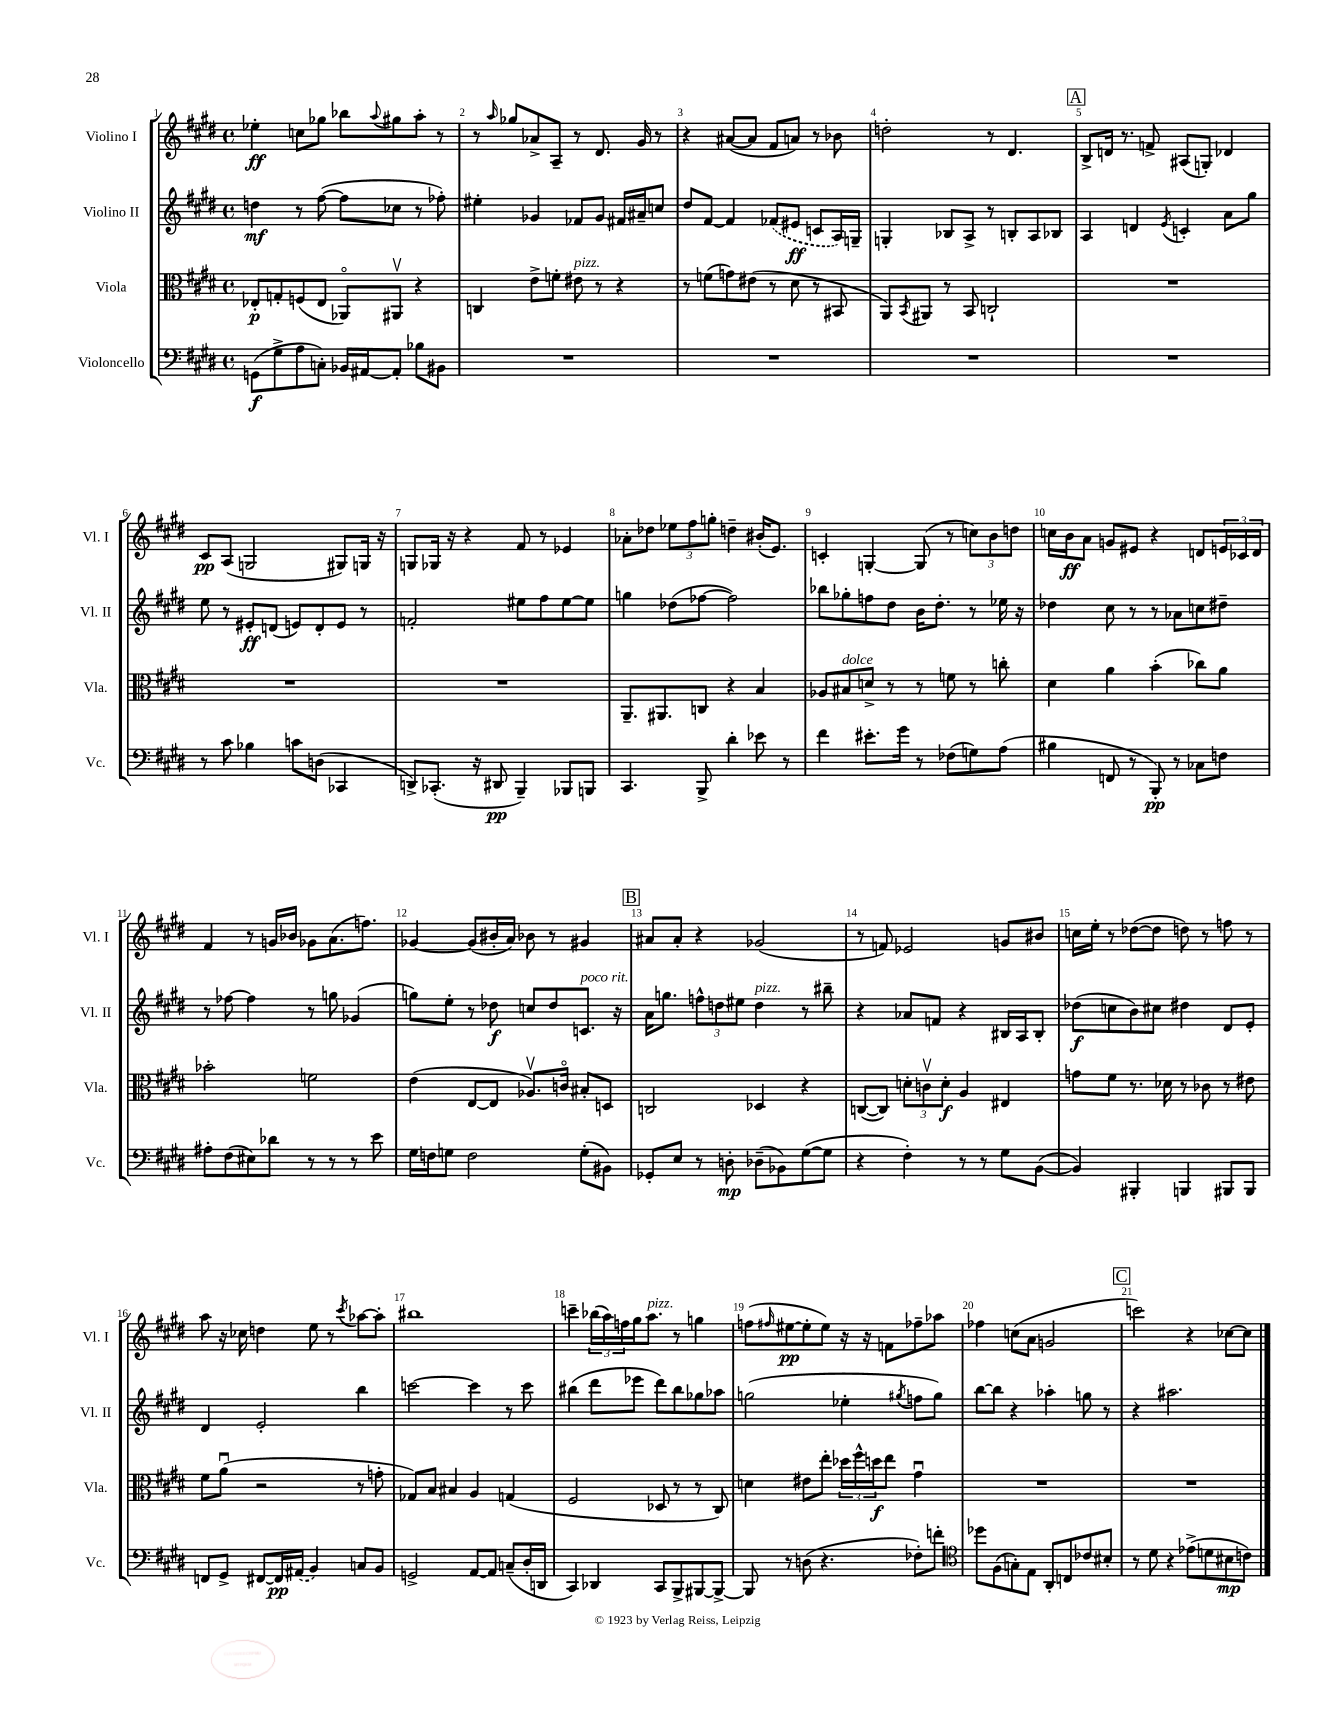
<<
\new StaffGroup <<
\new Staff = "s0" \with { instrumentName = "Violino I" shortInstrumentName = "Vl. I" } {
    \clef treble \key e \major \defaultTimeSignature \time 4/4
    ees''4-.\ff c''8 ges''8 bes''8 \appoggiatura { a''8 } gis''8 a''8-. r8 |
    r8 \grace { a''16 } ges''8 aes'8-> a8-- r8 dis'8. gis'16 r8 |
    r4 ais'8~( ais'8 fis'8 a'8) r8 bes'8 |
    d''2-. r8 dis'4. |
    \mark \markup { \box "A" } b8-> d'16 r8. f'8-> ais8( g8-.) des'4 |
    cis'8\pp a8( g2 gis8) g16 r16 |
    g8 ges16 r16 r4 fis'8 r8 ees'4 |
    aes'8-. des''8 \tuplet 3/2 { ees''8 fis''8 g''8-. } d''4-- bis'16-.( e'8.) |
    c'4-. g4~-. g8( r8 \tuplet 3/2 { c''8) b'8 d''8 } |
    c''16 b'16\ff a'8 g'8 eis'8 r4 d'8 \tuplet 3/2 { e'16 ces'16 d'16 } |
    fis'4 r8 g'16 bes'16 ges'8 a'8.( f''8.) |
    ges'4~ ges'8( bis'16-. a'16) bes'8 r8 gis'4 |
    \mark \markup { \box "B" } ais'8 ais'8-. r4 ges'2( |
    r8 f'8) ees'2 g'8 bis'8 |
    c''16 e''16-. r8 des''8~( des''8 d''8) r8 f''8 r8 |
    a''8 r16 ces''16 d''4 e''8 r8 \acciaccatura { cis'''8 } aes''8~ aes''8-. |
    bis''1 |
    c'''4-- \tuplet 3/2 { bes''16( a''16) f''16 } gis''16 a''8.^\markup { \italic "pizz." } r8 g''4 |
    f''8( \grace { fis''16 } eis''8~\pp eis''8-. eis''8) r16 r16 f'8 fes''8-- aes''8 |
    fes''4 c''8( a'8 g'2 |
    \mark \markup { \box "C" } c'''2) r4 ces''8~ ces''8 \bar "|." |
}
\new Staff = "s1" \with { instrumentName = "Violino II" shortInstrumentName = "Vl. II" } {
    \clef treble \key e \major \defaultTimeSignature \time 4/4
    d''4\mf r8 fis''8~( fis''8 ces''8 r8 fes''8-.) |
    eis''4-. ges'4 fes'8 ges'8 fis'16 ais'16-- c''8 |
    dis''8 fis'8~ fis'4 \once \slurDashed fes'8( eis'8\ff c'8 a16) g16-- |
    g4-. bes8 a8-> r8 b8-. a8 bes8 |
    \mark \markup { \box "A" } a4 d'4 \acciaccatura { e'8 } c'4-. a'8 gis''8 |
    e''8 r8 eis'8-.\ff d'8( e'8) d'8-. e'8 r8 |
    f'2-. eis''8 fis''8 eis''8~ eis''8 |
    g''4 des''8( fes''8~ fes''2) |
    bes''8 ges''8-. f''8 dis''8 b'16 dis''8.-. r8 ees''16 r16 |
    des''4 cis''8 r8 r8 aes'8 c''8 dis''8-- |
    r8 fes''8~ fes''4 r8 g''8 ges'4( |
    g''8) e''8-. r8 des''8\f c''8 des''8 c'8.^\markup { \italic "poco rit." } r16 |
    \mark \markup { \box "B" } a'16 g''8. \tuplet 3/2 { f''8-^ d''8 eis''8 } d''4^\markup { \italic "pizz." } r8 bis''8-- |
    r4 aes'8 f'8 r4 bis16 a16 bis8-. |
    des''8\f( c''8 b'8) cis''8 dis''4 dis'8 e'8-. |
    dis'4 e'2-. b''4 |
    c'''2~ c'''4 r8 c'''8 |
    bis''4( dis'''8 ees'''8 dis'''8) bis''8 ges''8 aes''8 |
    g''2( ees''4-. \acciaccatura { gis''8 } f''8 gis''8) |
    b''8~ b''8 r4 aes''4-. g''8 r8 |
    \mark \markup { \box "C" } r4 ais''2. \bar "|." |
}
\new Staff = "s2" \with { instrumentName = "Viola" shortInstrumentName = "Vla." } {
    \clef alto \key e \major \defaultTimeSignature \time 4/4
    ees8-.\p g8-. f8( ees8 aes,8\flageolet) ais,8\upbow r4 |
    c4 e'8-> f'8-. eis'8^\markup { \italic "pizz." } r8 r4 |
    r8 f'8( g'8) eis'8( r8 dis'8 r8 bis,8 |
    a,8) \acciaccatura { b,8 } ais,8 r8 b,8 c2-! |
    \mark \markup { \box "A" } R1 |
    R1 |
    R1 |
    a,8.-- ais,8. c8 r4 b4 |
    aes8 bis8^\markup { \italic "dolce" } d'8-> r8 r8 f'8 r8 c''8-. |
    dis'4 a'4 b'4-.( ces''8) a'8 |
    bes'2-. f'2 |
    e'4( e8~ e8 aes8.\upbow) c'16\flageolet bis8-. d8 |
    \mark \markup { \box "B" } c2 des4 r4 |
    c8~( c8) \tuplet 3/2 { d'8-. c'8\upbow d'8-.\f } a4 eis4 |
    g'8 fis'8 r8. des'16 r8 ces'8 r8 eis'8 |
    fis'8 a'8\downbow( r2 r8 g'8-. |
    ges8) b8 bis4 a4 g4( |
    fis2 des8 r8 r8 cis8) |
    d'4 eis'8 e''8-. \tuplet 3/2 { des''16 fis''16-^ d''16\f } e''8 gis'4\downbow |
    R1 |
    \mark \markup { \box "C" } R1 \bar "|." |
}
\new Staff = "s3" \with { instrumentName = "Violoncello" shortInstrumentName = "Vc." } {
    \clef bass \key e \major \defaultTimeSignature \time 4/4
    g,8\f( gis8-> a8 c8-.) bes,16 ais,16~ ais,8-. bes8 bis,8 |
    R1 |
    R1 |
    R1 |
    \mark \markup { \box "A" } R1 |
    r8 cis'8 bes4 c'8 d8( ces,4 |
    d,8->) ces,8.-.( r16 dis,8\pp b,,4--) bes,,8 b,,8 |
    cis,4. b,,8-> dis'4-. ees'8 r8 |
    fis'4 eis'8.-. gis'16 r8 fes8( g8) a8( |
    bis4 f,8 r8 b,,8-.\pp) r8 ces8 f8 |
    ais8-. fis8( eis8) des'8 r8 r8 r8 e'8 |
    gis16 f16 g8 f2 g8-.( bis,8) |
    \mark \markup { \box "B" } ges,8-. e8 r8 d8-.\mp des8--( bes,8) gis8~( gis8 |
    r4 fis4-.) r8 r8 gis8 b,8~( |
    b,4) bis,,4-. b,,4 bis,,8 bis,,8 |
    f,8 gis,8-> fis,8~ fis,16\pp \once \slurDashed ais,16( b,4) c8 b,8 |
    g,2-> a,8~ a,8 c8--( dis16-. d,16 |
    cis,4) des,4 cis,8 b,,8-> bis,,8~ bis,,8~-> |
    bis,,8 r8 d8( r4. fes8-.) f'8-. |
    \clef tenor des''8 fis8( g8-.) e8 a,8-. c8 ces'8 bis8-. |
    \mark \markup { \box "C" } r8 dis'8 r4 ees'8->( d'8 bis8\mp c'8) \bar "|." |
}
>>
>>
\layout { \context { \Score \override BarNumber.break-visibility = ##(#f #t #t) barNumberVisibility = #all-bar-numbers-visible } }
